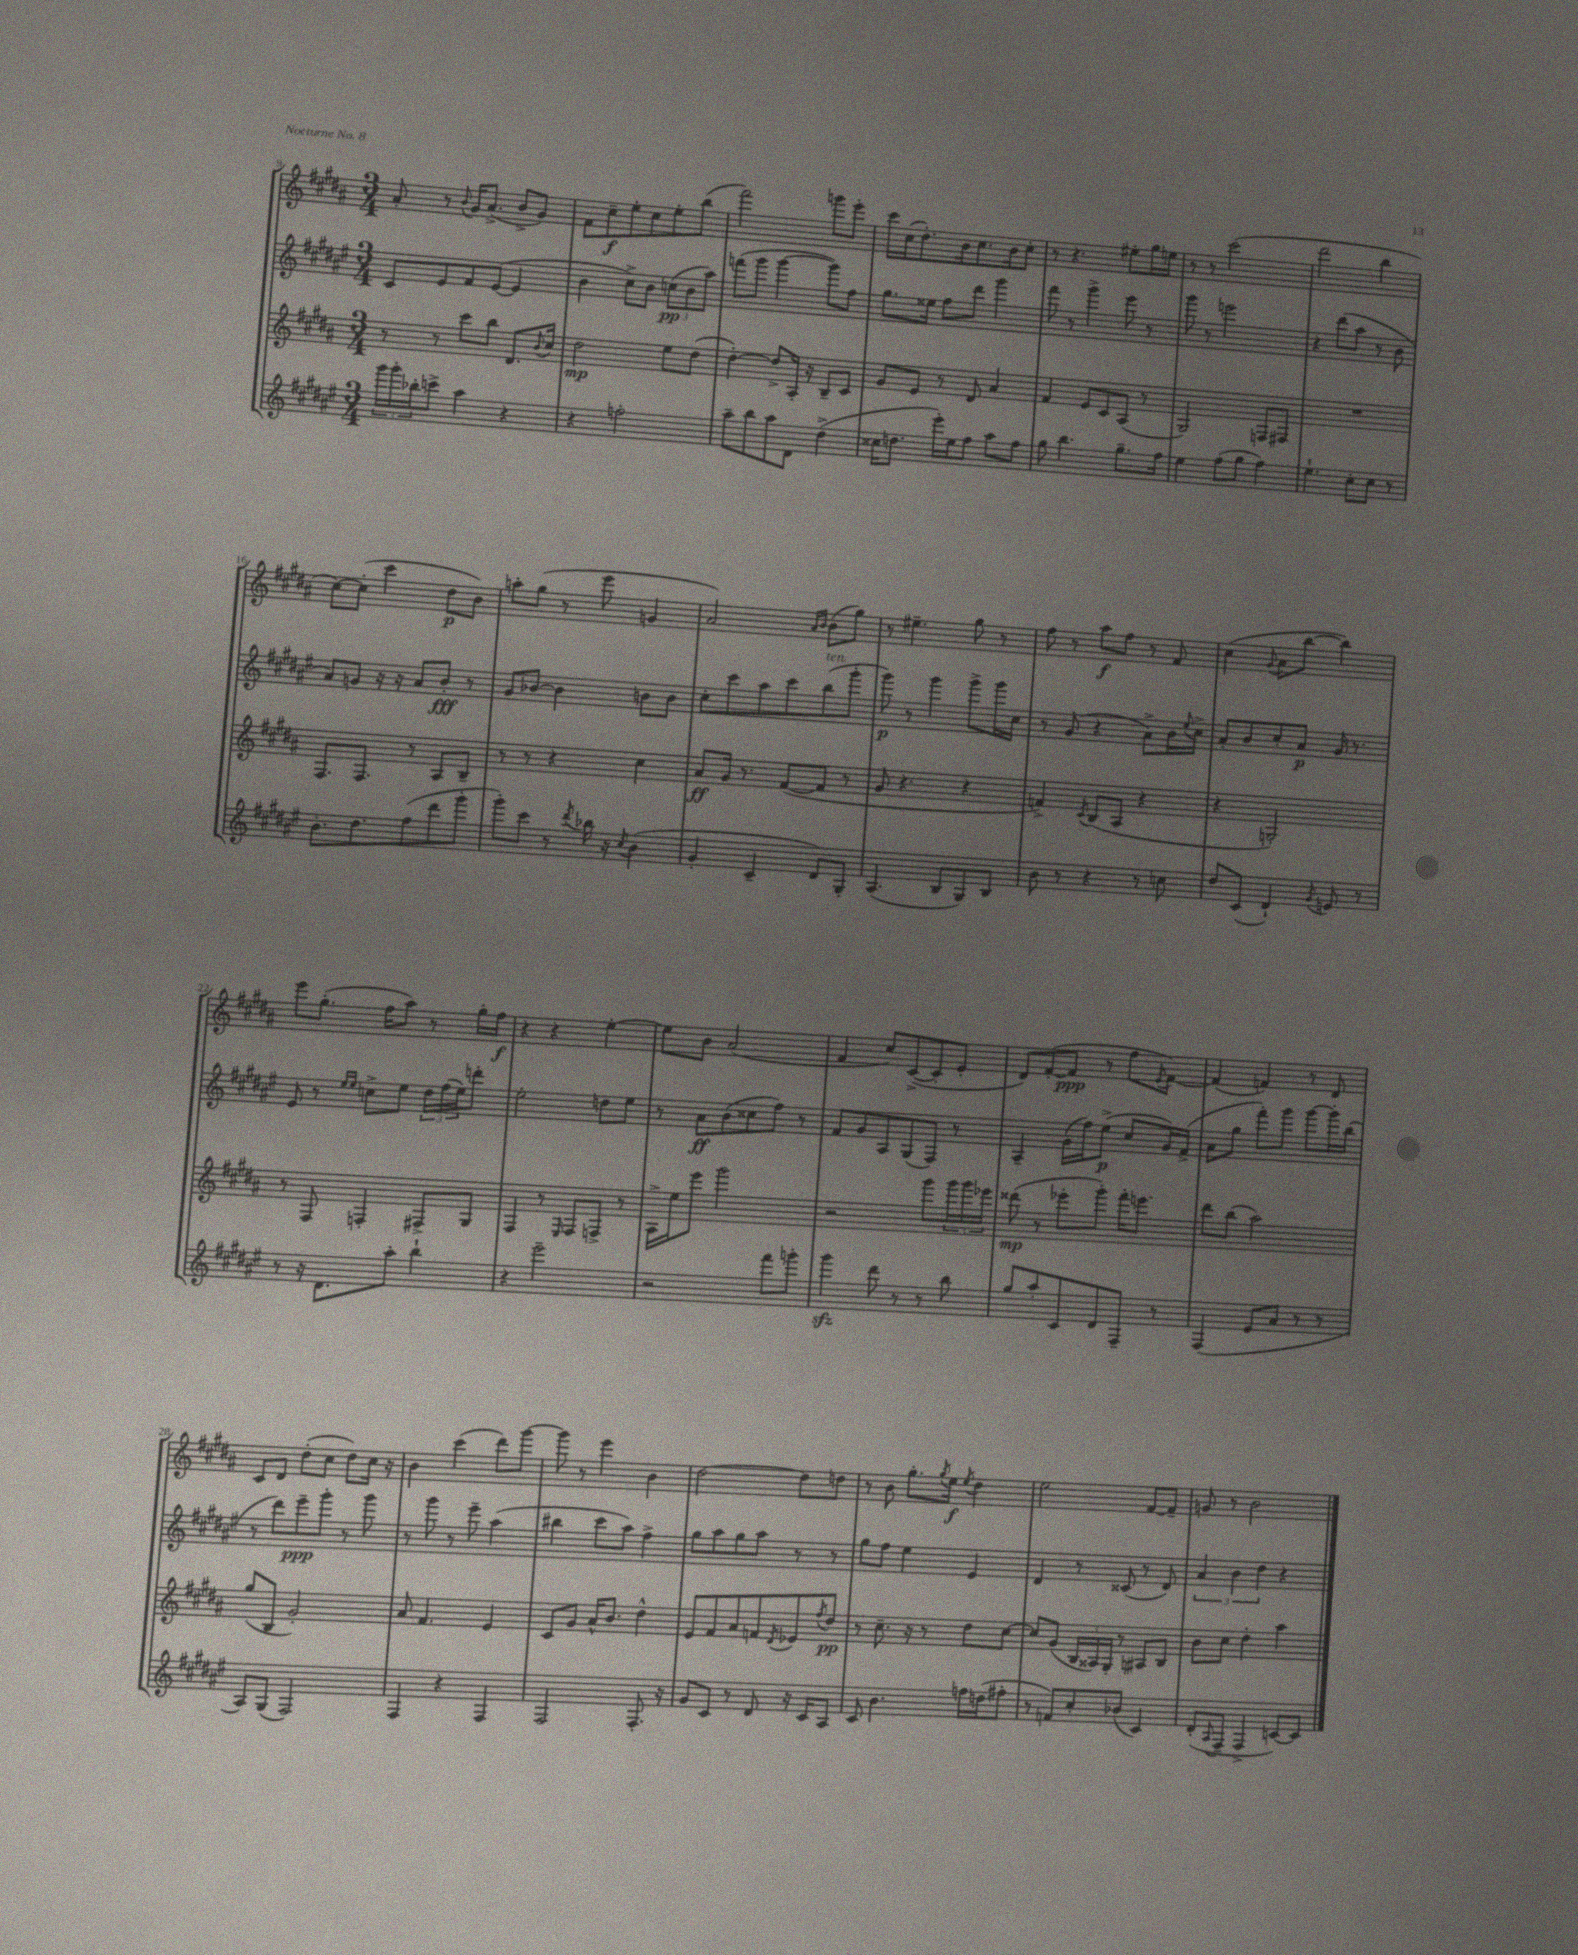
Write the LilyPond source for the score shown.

<<
\new StaffGroup <<
\new Staff = "s0" {
    \clef treble \key b \major \numericTimeSignature \time 3/4
    ais'8-. r8 \appoggiatura { b'8 } gis'16 ais'8.->( b'8-> gis'8) |
    fis'8 cis''8--\f e''8-. cis''8 e''8-. b''8( |
    fis'''2) g'''8 e'''8-. |
    cis'''16 cis''16( dis''8.-.) b'16 cis''8. b'16 cis''8-. |
    r8 r4. eis''8-. gis''16 e''16 |
    r8 r8 cis'''2( |
    dis'''2 b''4 |
    cis''8~) cis''8-.( cis'''4 dis''8\p b'8) |
    a''8-. gis''8( r8 e'''8 g'4 |
    ais'2) \grace { ais'16 b'16 } b'8( gis''8) |
    r8 eis''4.-- gis''8 r8 |
    fis''8 r8 ais''8\f fis''8 r8 fis'8 |
    cis''4( \appoggiatura { gis'8 } ais'8 b''8~ b''4) |
    e'''8 gis''8.-.( fis''16 ais''8) r8 gis''16-. fis''16\f |
    r4 r4 e''4~-. |
    e''8 b'8 ais'2( |
    fis'4 cis''8) cis'8~->( cis'8-. e'8-. |
    dis'8) fis'8~-.( fis'8\ppp r8 fis''8 \acciaccatura { e'8 } fis'8~) |
    fis'4( f'4) r8 dis'8 |
    cis'8 dis'8 dis''8-.( cis''8 dis''8) cis''16 r16 |
    b'4 cis'''4( dis'''8) gis'''8~ |
    gis'''8 r8 e'''4 b'4 |
    dis''2~ dis''8 d''8 |
    r8 b'8 gis''8.-. \acciaccatura { gis''8 } e''16\f \acciaccatura { e''8 } dis''4 |
    e''2 fis'8~ fis'8-- |
    g'8 r8 b'2 \bar "|." |
}
\new Staff = "s1" {
    \clef treble \key fis \major \numericTimeSignature \time 3/4
    cis'8 eis'8 fis'8 eis'8~( eis'4 |
    b'4 cis''8->) b'8 \tuplet 3/2 { c''8\pp( b'8 ais''8) } |
    f'''8( gis'''8 gis'''4~ gis'''8) fis''8 |
    gis''8. eisis''16 fis''8 dis'''8 gis'''4 |
    fis'''8 r8 gis'''4-> eis'''8 r8 |
    gis'''8 r8 e'''2 |
    r4 dis'''8( ais''8 r8 b'8 |
    ais'8) g'8 r16 r16 ais'8 b'8-.\fff r8 |
    gis'8 bes'8~ bes'4 b'8 b'8 |
    cis''8-. cis'''8 ais''8 cis'''8 b''8^\markup { \italic "ten." }( gis'''8-. |
    gis'''8\p) r8 gis'''4 gis'''8-> gis'''16 cis''16 |
    r8 gis'8( r4 ais'8->) b'16 \appoggiatura { eis''8 } cis''16-> |
    ais'8-. b'8 cis''8-. ais'8\p gis'16 r8. |
    eis'8 r8 \grace { eis''16 eis''16 } c''8-> eis''8 \tuplet 3/2 { dis''16 fis''16( eis''16) } d'''8-. |
    eis''2-. d''8 eis''8 |
    r8 ais'8\ff b'8( cisis''8 fis''8) r8 |
    fis'8 gis'8 ais8 gis8( fis8) r8 |
    ais4-- gis'16( fis''16) eis''8->\p( cis''8 gis'16) fis'16->( |
    ais'8 gis''8 fis'''8-.) gis'''8 gis'''8~ gis'''16-. b''16( |
    r8 dis'''8) eis'''8--\ppp gis'''8-. r8 gis'''8 |
    r8 gis'''8 r8 eis'''8-- ais''4( |
    bis''4 cis'''8 ais''8) fis''4-> |
    gis''8 ais''8 gis''8 ais''8 r8 r8 |
    gis''8 fis''8 eis''4 eis'4 |
    dis'4 r8 cisis'8( r8 dis'8) |
    \tuplet 3/2 { ais'4 b'4 dis''4 } r4 \bar "|." |
}
\new Staff = "s2" {
    \clef treble \key b \major \numericTimeSignature \time 3/4
    r8 r8 cis'''8 b''8 dis'8. \appoggiatura { b'8 } cis''16 |
    dis''2\mp e''8 dis''8( |
    dis''4~-.) dis''8-> ais16-. r16 b8-- cis'8 |
    gis'8 e'8 r8 dis'8 ais'4 |
    fis'4 e'8 cis'8 ais8( r8 |
    gis2) f8 fis8 |
    R2. |
    fis8. fis8. r8 ais8 b8-- |
    r8 r8 r4 cis''4 |
    ais'8\ff gis'16 r8. fis'8~( fis'8 r8 |
    gis'8 r4. r4 |
    f'4->) \acciaccatura { cis'8 } b8( ais8 r4 |
    r4 g2-.) |
    r8 fis8 f4-. fis8-> gis8 |
    fis4 r8 \grace { e16 } fis8 f8-> r8 |
    ais16-> e''16 e'''8 gis'''2 |
    r2 gis'''8 \tuplet 3/2 { gis'''16 gis'''16 ees'''16 } |
    disis'''8\mp( r8 ees'''8-. gis'''8-.) fis'''16-. e'''8. |
    dis'''8 b''8( ais''2) |
    gis''8( b8 gis'2-.) |
    ais'8 fis'4. e'4 |
    cis'8 gis'8 ais'16-^ b'8. dis''4-^ |
    e'8 fis'8 ais'8 f'8 \acciaccatura { dis'8 } ees'8 \acciaccatura { fis''8 } dis''8\pp |
    r8 cis''8.-- r16 r8 dis''8 cis''8~ |
    cis''8 gis'8( \tuplet 3/2 { b16 aisis16) gis16-. } r8 ais8 b8 |
    b'8 cis''8 dis''4-. ais''4 \bar "|." |
}
\new Staff = "s3" {
    \clef treble \key fis \major \numericTimeSignature \time 3/4
    \tuplet 3/2 { gis'''16 gis'''16-. bes''16-. } c'''8-> ais''4 r4 |
    r4 f''2-. |
    ais''8-- b''8 ais''8 dis'8 dis''4->( |
    cisis''16 d''8. eis'''16-.) eis''16 fis''8 ais''8 fis''8 |
    gis''8 b''4. gis''8.-- fis''16 |
    eis''4 fis''8( gis''8 fis''4) |
    eis''4.-! cis''8-. cis''8 r8 |
    b'8.-. dis''8. fis''8( dis'''8 gis'''8-. |
    gis'''8-.) cis'''8 r8 \acciaccatura { dis'''8 } bes''16 r16 \acciaccatura { cis''8 } b'4( |
    gis'4-. cis'4-- dis'8) gis8-. |
    ais4.( b8 gis8) b8 |
    b'8 r8 r4 r8 c''8 |
    dis''8 cis'8( dis'4-!) \acciaccatura { gis'8 } e'8 r8 |
    r8 r16 dis'8. ais''8-. b''4-! |
    r4 eis'''2-- |
    r2 fis'''8 g'''8-. |
    gis'''4\sfz dis'''8 r8 r8 b''8 |
    gis''8 ais''8-. cis'8 dis'8 fis8-- r8 |
    fis4( eis'8 ais'8 r8 r8 |
    ais8) gis8( fis2) |
    fis4 r4 fis4 |
    fis2 fis8.-. r16 |
    gis'8 cis'8 r8 dis'8 r16 cis'16 ais8 |
    cis'8 b'4. f''16 d''16( fis''8-. |
    r8 f'8) cis''8-. bes'8( cis'4) |
    dis'8-.( \appoggiatura { ais8 } fis8-- fis4-> c'8~) c'8 \bar "|." |
}
>>
>>
\layout { \context { \Score currentBarNumber = #9 } }
